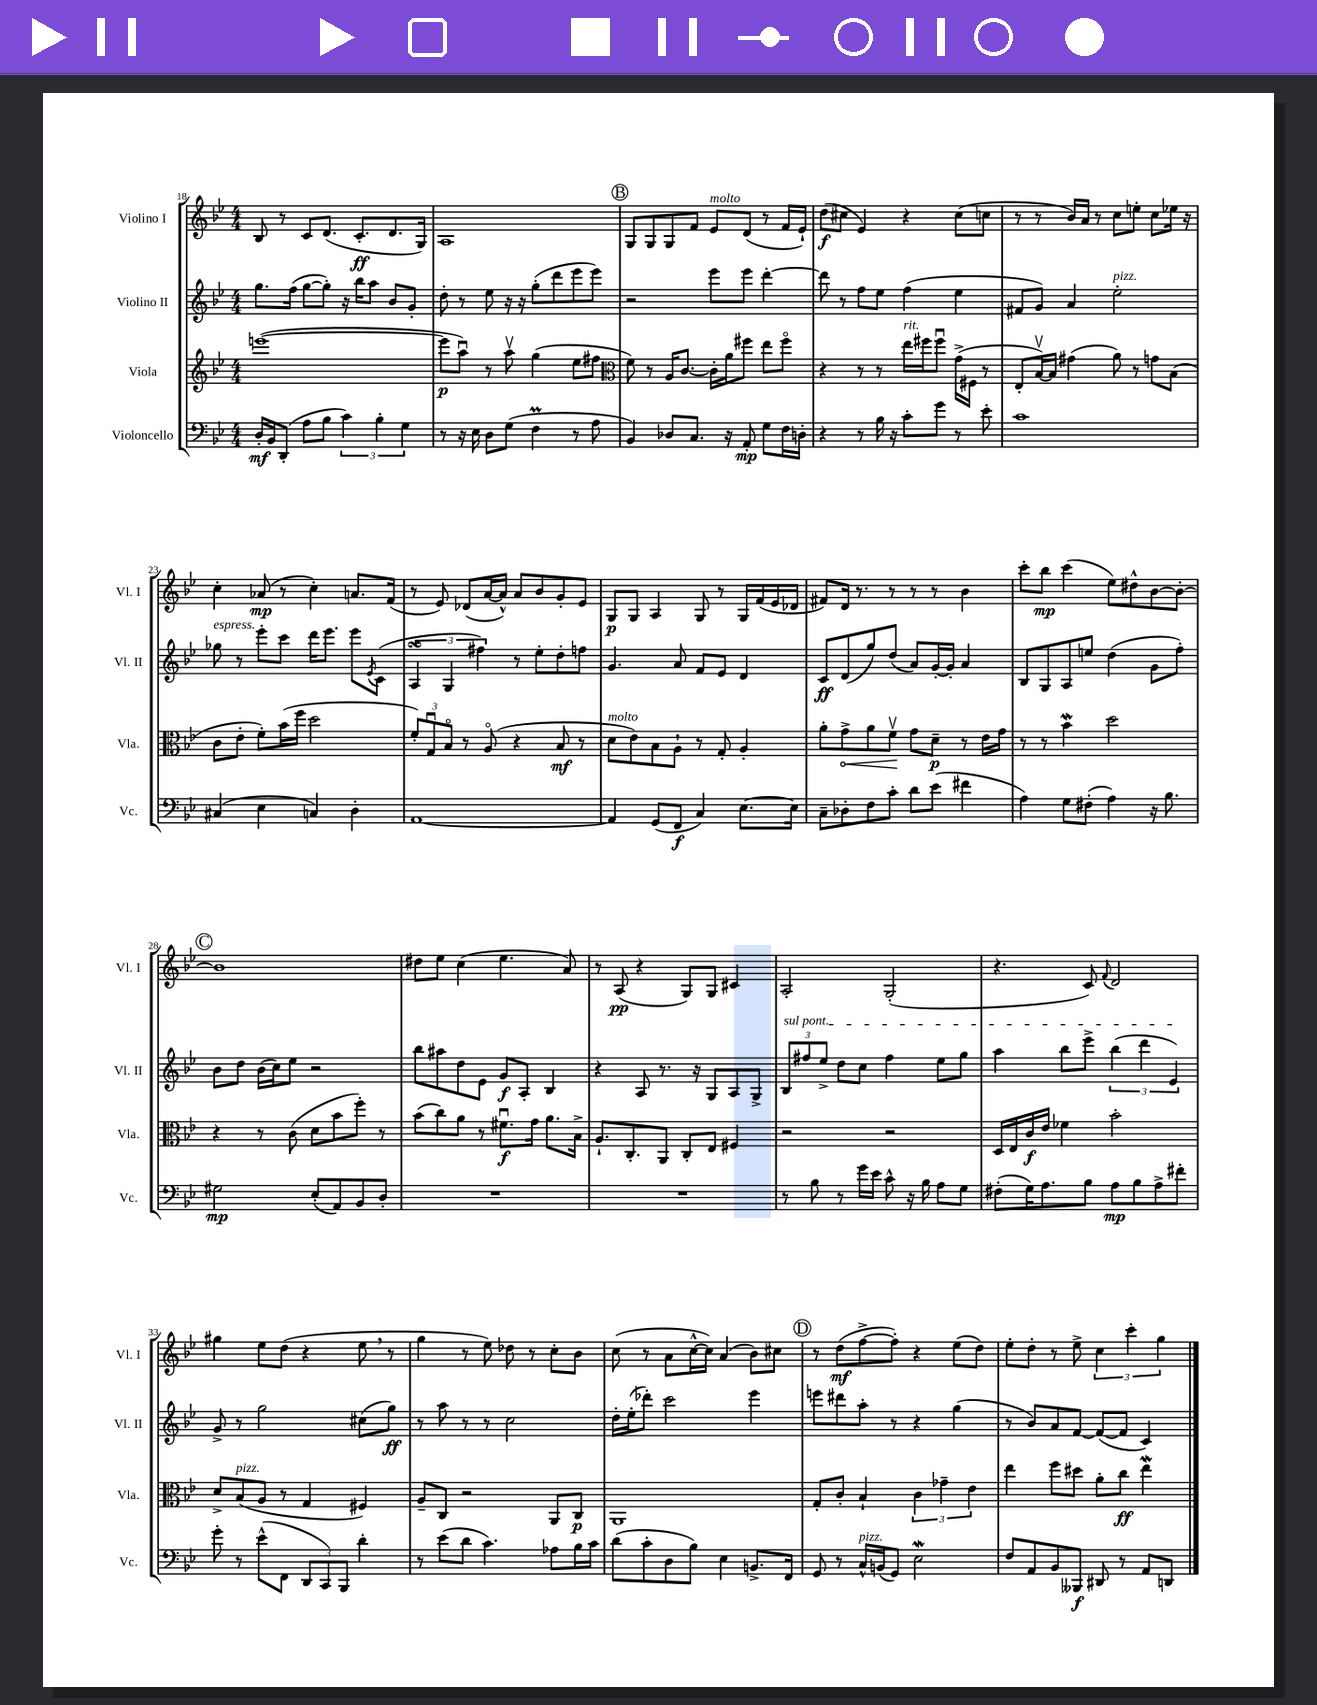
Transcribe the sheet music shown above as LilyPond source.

<<
\new StaffGroup <<
\new Staff = "s0" \with { instrumentName = "Violino I" shortInstrumentName = "Vl. I" } {
    \clef treble \key bes \major \numericTimeSignature \time 4/4
    bes8 r8 c'8 d'8.( c'8.-.\ff d'8. g16) |
    a1 |
    \mark \markup { \circle "B" } g8 g8 g8 f'8 ees'8^\markup { \italic "molto" } d'8( r8 f'16 ees'16-!) |
    d''8\f( cis''8 ees'4) r4 cis''8( c''8 |
    r8 r8 bes'16) a'16 r8 c''8 e''8-. c''8 ees''16 r16 |
    c''4-. aes'8\mp( r8 c''4-.) a'8. f'16( |
    r8 ees'8) des'8( a'16~ a'16-^) a'8 bes'8 g'8-. ees'8 |
    g8\p g8 a4 g8 r8 g16 f'16( ees'16 des'16 |
    fis'8) d'16 r8. r8 r8 r8 bes'4 |
    c'''8-. bes''8\mp c'''4( ees''8) dis''8-^ bes'8~ bes'8~-. |
    \mark \markup { \circle "C" } bes'1 |
    dis''8 ees''8 c''4( ees''4. a'8) |
    r8 a8\pp( r4 g8) g8 cis'4 |
    a2-. g2-.( |
    r4. c'8) \appoggiatura { f'8 } d'2 |
    gis''4 ees''8 d''8( r4 ees''8 \breathe r8 |
    g''4 r8 ees''8) des''8 r8 c''8-. bes'8 |
    c''8( r8 a'8 c''16~-^ c''16) a'4( bes'8) cis''8 |
    \mark \markup { \circle "D" } r8 d''8\mf( f''8~-> f''8-.) r4 ees''8( d''8) |
    ees''8-. d''8-. r8 ees''8-> \tuplet 3/2 { c''4 c'''4-. g''4 } \bar "|." |
}
\new Staff = "s1" \with { instrumentName = "Violino II" shortInstrumentName = "Vl. II" } {
    \clef treble \key bes \major \numericTimeSignature \time 4/4
    g''8. f''16( g''8~ g''8-.) r16 bes''16 a''8 bes'8 g'8-. |
    d''8-. r8 ees''8 r16 r16 g''8-.( d'''8 ees'''8 ees'''8) |
    \mark \markup { \circle "B" } r2 ees'''8 ees'''8 d'''4~-. |
    d'''8 r8 f''8 ees''8 f''4( ees''4 |
    fis'8 g'8) a'4 ees''2-.^\markup { \italic "pizz." } |
    ges''8^\markup { \italic "espress." } r8 ees'''8-. c'''8 d'''16 ees'''8. ees'''8 \acciaccatura { ees'8 } c'8( |
    \tuplet 3/2 { a4\turn g4 fis''4) } r8 ees''8-. d''8-. f''8 |
    g'4. a'8 f'8 ees'8 d'4 |
    c'8\ff d'8( g''8) d''8( a'8) g'16~-. g'16-. a'4 |
    bes8 g8 a8 e''8 d''4( g'8 f''8-.) |
    \mark \markup { \circle "C" } bes'8 d''8 bes'16( c''16) ees''8 r2 |
    bes''8 ais''8 d''8 ees'8 g'8\f a8-. bes4 |
    r4 a8 r8. r16 g8 a8 g8-> |
    \tuplet 3/2 { \once \override TextSpanner.bound-details.left.text = \markup { \italic "sul pont." } bes8\startTextSpan fis''8 ees''8-> } d''8 c''8 fis''4 ees''8 g''8 |
    a''4 bes''8 ees'''8-> \tuplet 3/2 { bes''4( d'''4 ees'4\stopTextSpan) } |
    g'8-> r8 g''2 cis''8( g''8\ff) |
    r8 a''8 r8 r8 c''2 |
    d''16-. ees''16-.( des'''8-.) c'''2 ees'''4 |
    \mark \markup { \circle "D" } e'''8 dis'''8 a''8-. r8 r4 g''4( |
    r8 bes'8) a'8 f'8~ f'8~( f'8 c'4) \bar "|." |
}
\new Staff = "s2" \with { instrumentName = "Viola" shortInstrumentName = "Vla." } {
    \clef treble \key bes \major \numericTimeSignature \time 4/4
    e'''1~( |
    e'''8\p a''8\downbow) r8 a''8\upbow g''4( ees''8 fis''8 |
    \mark \markup { \circle "B" } \clef alto f'8) r8 a16 c'8.~ c'16-. a'16 fis''8 ees''8 fis''8\flageolet |
    r4 r8 r8 ees''16^\markup { \italic "rit." } fis''16 fis''8\downbow g'16->( fis16 r8 |
    ees8-. bes16~\upbow) bes16 gis'4( a'8) r8 g'8 bes8( |
    c'8 ees'8-. f'8-.) bes'16( f''16 d''2 |
    \tuplet 3/2 { f'8-.) g8\downbow bes8\flageolet } r8 a8\flageolet( r4 bes8\mf r8 |
    d'8^\markup { \italic "molto" } ees'8) bes8 a8-! r8 g8-. a4-. |
    a'8-. \once \override Hairpin.circled-tip = ##t g'8->\< a'8 f'8\upbow\! g'8 d'8--\p r8 ees'16 g'16 |
    r8 r8 bes'4\mordent d''2 |
    \mark \markup { \circle "C" } r4 r8 c'8( d'8 bes'8 f''8-.) r8 |
    bes'8( c''8) a'8 r8 fis'8.\downbow\f g'16 a'8. bes16-> |
    a8.-! c8.-. a,8 c8-. ees8 fis4 |
    r2 r2 |
    d16 ees16 c'16\f ees'16 fes'4 bes'2-. |
    d'8-> bes8^\markup { \italic "pizz." }( a8 r8 g4 fis4) |
    a8-- c8 r2 a,8 c8\p |
    a,1 |
    \mark \markup { \circle "D" } g8-. c'8-. bes4-! \tuplet 3/2 { c'4 ges'4-- ees'4 } |
    ees''4 f''8 dis''8 a'8-. c''8\ff ees''4\mordent \bar "|." |
}
\new Staff = "s3" \with { instrumentName = "Violoncello" shortInstrumentName = "Vc." } {
    \clef bass \key bes \major \numericTimeSignature \time 4/4
    d16-.\mf bes,16 d,8-.( a8 bes8 \tuplet 3/2 { c'4) bes4-. g4 } |
    r8 r16 ees16 d8 g8( f4\prall r8 a8 |
    \mark \markup { \circle "B" } bes,4) des8 c8. r16 a,8-.\mp g8 f16 d16-. |
    r4 r8 bes16 r16 c'8-. g'8 r8 ees'8-. |
    c'1 |
    cis4( ees4 c4) d4-. |
    a,1~ |
    a,4 g,8( f,8\f c4) ees8.~ ees16 |
    c8-- des8-. f8 c'8-. d'8 ees'8( fis'4 |
    a4) g8 fis8-.( a4) r16 bes8. |
    \mark \markup { \circle "C" } gis2\mp ees8-.( a,8) bes,8 d8-. |
    R1 |
    R1 |
    r8 bes8 r8 g'16 ees'16 c'8-^ r16 bes16 a8 g8 |
    fis8-.( g16) a8. bes8 a8\mp bes8 a8-> fis'8-. |
    g'8-. r8 ees'8-^( f,8 \tuplet 3/2 { d,8 c,8) bes,,8 } d'4-. |
    r8 ees'8( d'8 c'4.) aes8 bes16 c'16 |
    d'8( c'8-. d8 bes8) ees4 b,8.-> f,16 |
    \mark \markup { \circle "D" } g,8 r8 c16-^^\markup { \italic "pizz." } b,16( g,8) ees2\mordent |
    f8 a,8 bes,8 beses,,8\f dis,8 r8 a,8 d,8 \bar "|." |
}
>>
>>
\layout { \context { \Score currentBarNumber = #18 } }
